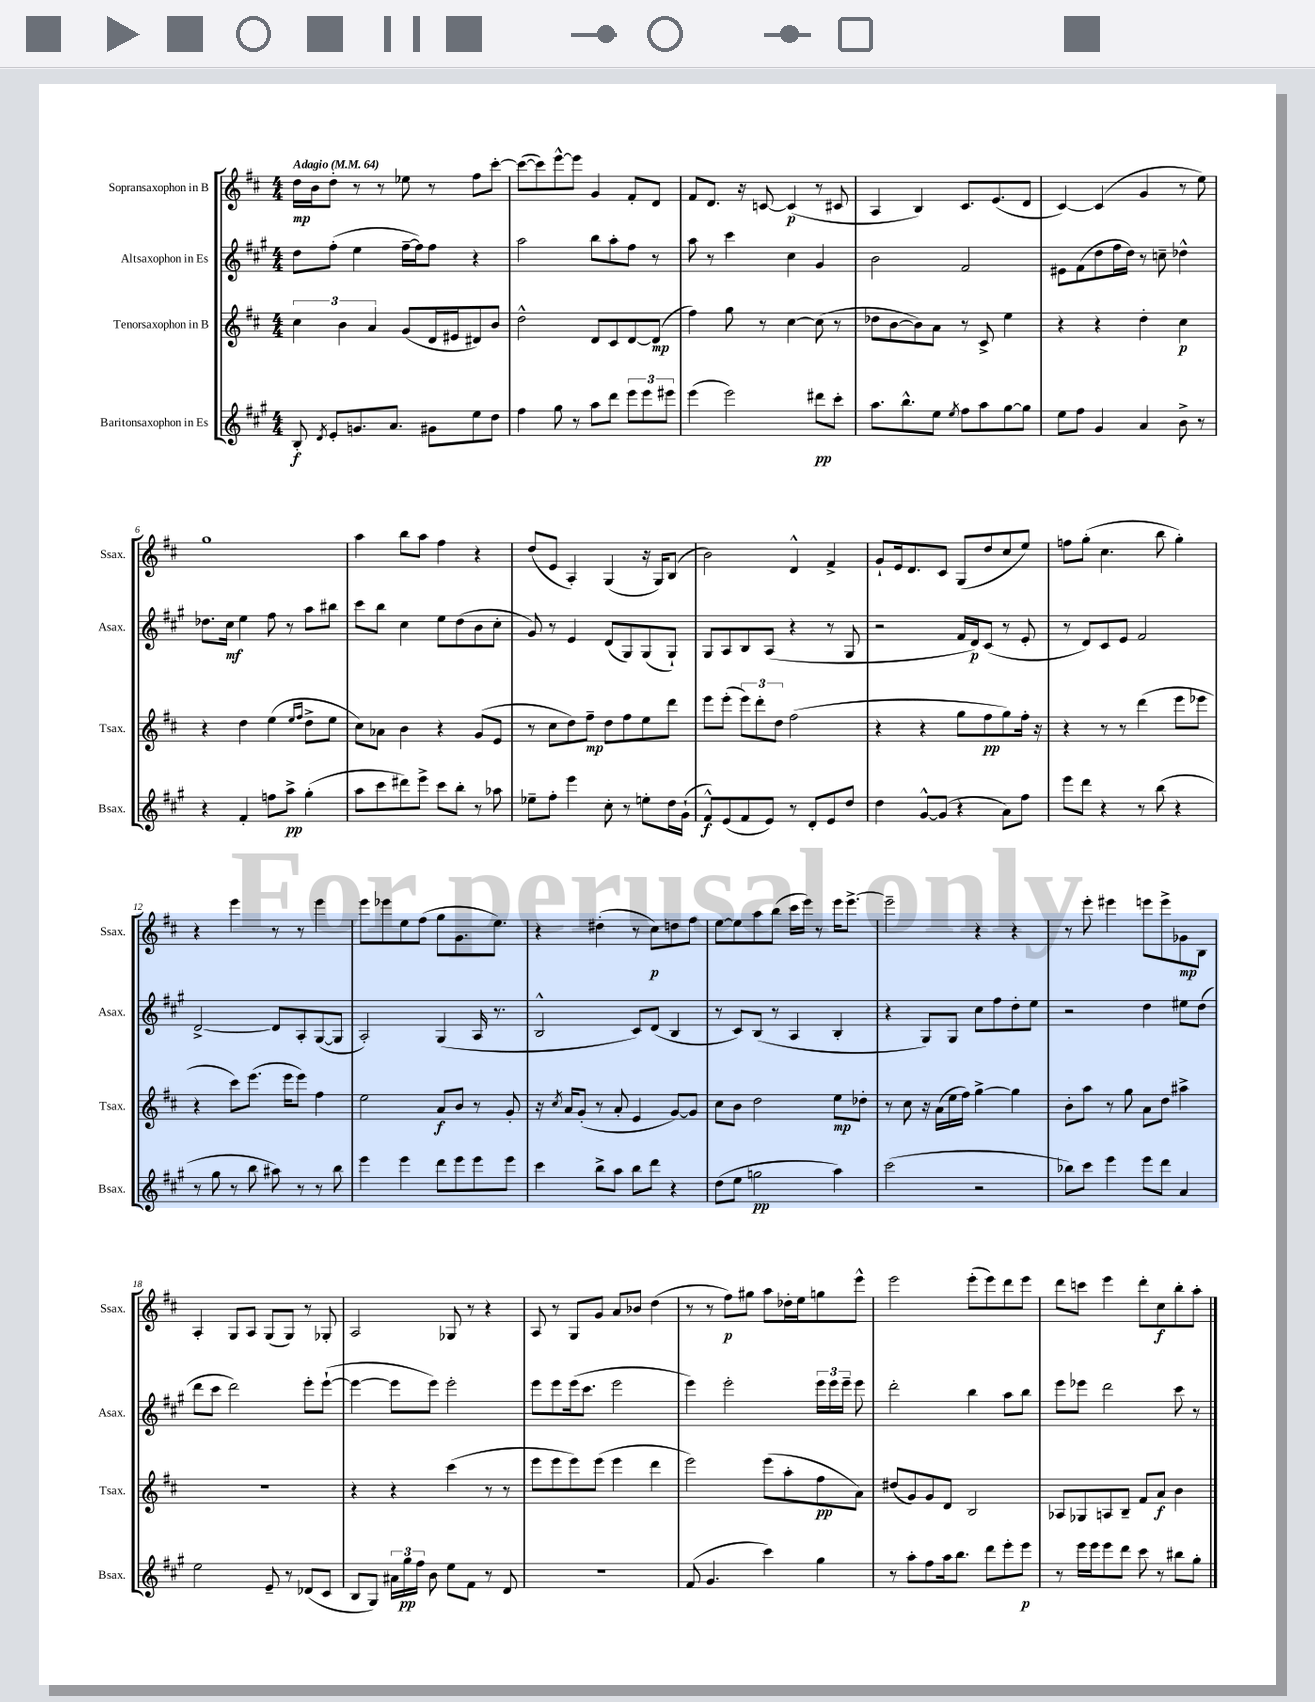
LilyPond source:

<<
\new StaffGroup <<
\new Staff = "s0" \with { instrumentName = "Sopransaxophon in B" shortInstrumentName = "Ssax." } {
    \clef treble \key d \major \numericTimeSignature \time 4/4 \tempo "Adagio" 4 = 64
    \autoBeamOff d''16[\mp b'16 d''8]-. r8 r8 ees''8 r8 fis''8[ cis'''8]~-. |
    cis'''8[~( cis'''8) e'''8~-^ e'''8] g'4 fis'8[-. d'8] |
    fis'8[ d'8.] r16 c'8~ c'4\p( r8 cis'8 |
    a4 b4) cis'8.[ e'8.( d'8] |
    cis'4~) cis'4( g'4 r8 e''8) |
    g''1 |
    a''4 b''8[ a''8] fis''4 r4 |
    d''8[( e'8] a4-.) g4( r16 g16[) b8]( |
    b'2) d'4-^ fis'4-> |
    g'8[-! e'16 d'8. cis'8] g8[( d''8 cis''8 e''8]) |
    f''8[ g''8]-.( cis''4. b''8 g''4-.) |
    r4 e'''4 r8 r8 e'''4 |
    e'''8[ ees'''8 e''8 fis''8]( g''8[ g'8. e''8.]) |
    r4 dis''4-.( r8 cis''8[\p) d''8 fis''8] |
    e''8[~ e''8 a''8 b''8]( cis'''16[ e'''16]) r8 e'''16[ e'''8.]~-> |
    e'''2-- r4 r4 |
    r8 e'''8-. eis'''4 e'''8[ e'''8-> ges'8\mp b8] |
    a4-. g8[ a8] g8[( g8]) r8 ges8-. |
    a2 ges8 r8 r4 |
    a8 r8 g8[ g'8] a'8[ bes'8] d''4( |
    r8 r8 fis''8[\p) gis''8] a''8[ des''16-. e''16 g''8 e'''8]-^ |
    e'''2 e'''8[-.( e'''8) d'''8 e'''8] |
    d'''8[ c'''8] e'''4 d'''8[-. cis''8\f b''8-. a''8]-. \bar "|." |
}
\new Staff = "s1" \with { instrumentName = "Altsaxophon in Es" shortInstrumentName = "Asax." } {
    \clef treble \key a \major \numericTimeSignature \time 4/4
    \autoBeamOff d''8[ fis''8]-.( e''4 fis''16[~-- fis''16) fis''8] r4 |
    a''2 b''8[ a''8-. fis''8] r8 |
    a''8 r8 cis'''4 cis''4 gis'4 |
    b'2 fis'2 |
    eis'8[ fis'8( d''8 fis''16 d''16]) r8 c''8-- des''4-^ |
    des''8.[ cis''16]\mf e''4 fis''8 r8 a''8[ bis''8] |
    cis'''8[ b''8] cis''4 e''8[ d''8( b'8 cis''8]-. |
    gis'8) r8 e'4 d'8[( gis8) gis8( gis8]-!) |
    gis8[ a8 b8 a8]( r4 r8 gis8 |
    r2 fis'16[ d'16\p) cis'8]( r8 e'8-. |
    r8 d'8[) cis'8 e'8] fis'2 |
    d'2~-> d'8[ a8-. gis8~( gis8] |
    a2-.) gis4( a16 r8. |
    b2-^ cis'8[) d'8]( b4 |
    r8 cis'8[) b8]( r8 a4 b4-. |
    r4 gis8[) gis8] cis''8[ fis''8 d''8-. e''8] |
    r2 d''4 eis''8[ d''8]( |
    d'''8[ cis'''8] d'''2) e'''8[-. e'''8]~-!( |
    e'''4~ e'''8[ e'''8]) e'''2-. |
    e'''8[ e'''8 e'''16( cis'''8.] e'''2 |
    e'''4) e'''2-. \tuplet 3/2 { e'''16[ e'''16 e'''16]-- } e'''8 |
    d'''2-. b''4 a''8[ b''8] |
    e'''8[ ees'''8] d'''2 cis'''8 r8 \bar "|." |
}
\new Staff = "s2" \with { instrumentName = "Tenorsaxophon in B" shortInstrumentName = "Tsax." } {
    \clef treble \key d \major \numericTimeSignature \time 4/4
    \autoBeamOff \tuplet 3/2 { cis''4 b'4 a'4 } g'8[( d'16 eis'16 dis'8) b'8] |
    d''2-^ d'8[ cis'8 d'8~ d'8]\mp( |
    fis''4) g''8 r8 cis''4~ cis''8( r8 |
    des''8[ b'8~ b'8) a'8] r8 cis'8-> e''4 |
    r4 r4 d''4-. cis''4\p |
    r4 d''4 e''4( \grace { e''16[ fis''16] } d''8[-> e''8] |
    cis''8[) aes'8] b'4 r4 g'8[( e'8] |
    r8 cis''8[ d''8) fis''8]--\mp d''8[ fis''8 e''8 d'''8] |
    e'''8[ e'''8]-.( \tuplet 3/2 { e'''8[) d'''8-. d''8] } fis''2( |
    r4 r4 g''8[ fis''8\pp g''8) fis''16]-. r16 |
    r4 r8 r8 d'''4( e'''8[ ees'''8] |
    r4 cis'''8[) e'''8.]( e'''16[ e'''8]) fis''4 |
    e''2 a'8[\f b'8] r8 g'8-. |
    r16 \acciaccatura { cis''8 } a'16[ g'8]-.( r8 a'8-. e'4 g'8[~) g'8] |
    cis''8[ b'8] d''2 e''8[\mp des''8]-. |
    r8 cis''8 r16 a'16[( e''16 fis''16]) g''4~-> g''4 |
    b'8[-. a''8] r8 g''8 a'8[ d''8] ais''4-> |
    R1 |
    r4 r4 cis'''4( r8 r8 |
    e'''8[ e'''8 e'''8) e'''8]( e'''4 d'''4 |
    e'''2) e'''8[( a''8-. fis''8\pp a'8]) |
    dis''8[( g'8) g'8 d'8] b2 |
    aes8[ ges8 a8 b8]-- fis'8[ a'8]\f b'4 \bar "|." |
}
\new Staff = "s3" \with { instrumentName = "Baritonsaxophon in Es" shortInstrumentName = "Bsax." } {
    \clef treble \key a \major \numericTimeSignature \time 4/4
    \autoBeamOff b8-.\f \acciaccatura { d'8 } e'8[-. g'8. a'8.] gis'8[ e''8 d''8] |
    fis''4 gis''8 r8 a''8[ d'''8] \tuplet 3/2 { e'''8[ e'''8 eis'''8] } |
    e'''4( e'''2) dis'''8[\pp cis'''8]-. |
    a''8.[ b''8.-^ e''8] \acciaccatura { e''8 } fis''8[ a''8 gis''8~ gis''8] |
    e''8[ fis''8] gis'4 a'4 b'8-> r8 |
    r4 fis'4-. f''8[ a''8]->\pp gis''4-.( |
    a''8[ cis'''8 dis'''8) e'''8]-> cis'''8[ b''8]-. r8 aes''8 |
    ees''8[-- fis''8]-. e'''4 cis''8-. r8 e''8[-. d''16 gis'16]-!( |
    fis'8[-^\f) e'8( fis'8 e'8]) r8 d'8[-. e'8 d''8] |
    d''4 gis'8[~-^ gis'8]( r4 a'8[) fis''8] |
    e'''8[ d'''8] r4 r8 b''8( r4 |
    r8 gis''8 r8 b''8 ais''8) r8 r8 b''8 |
    e'''4 e'''4 d'''8[ e'''8 e'''8 e'''8] |
    cis'''4 b''8[-> a''8] b''8[ d'''8] r4 |
    d''8[( e''8] g''2\pp a''4) |
    cis'''2( r2 |
    bes''8[) cis'''8] e'''4 e'''8[ d'''8] a'4 |
    e''2 e'8-- r8 des'8[( cis'8] |
    b8[ gis8]) \tuplet 3/2 { ais'16[ gis''16\pp fis''16] } b'8 e''8[ fis'8] r8 d'8 |
    R1 |
    fis'8( gis'4. cis'''4) gis''4 |
    r8 a''8[-. fis''8 a''16 b''8.] d'''8[ e'''8-. e'''8]\p |
    r8 e'''16[ e'''16 e'''8 d'''8] cis'''8 r8 bis''8[ gis''8]-. \bar "|." |
}
>>
>>
